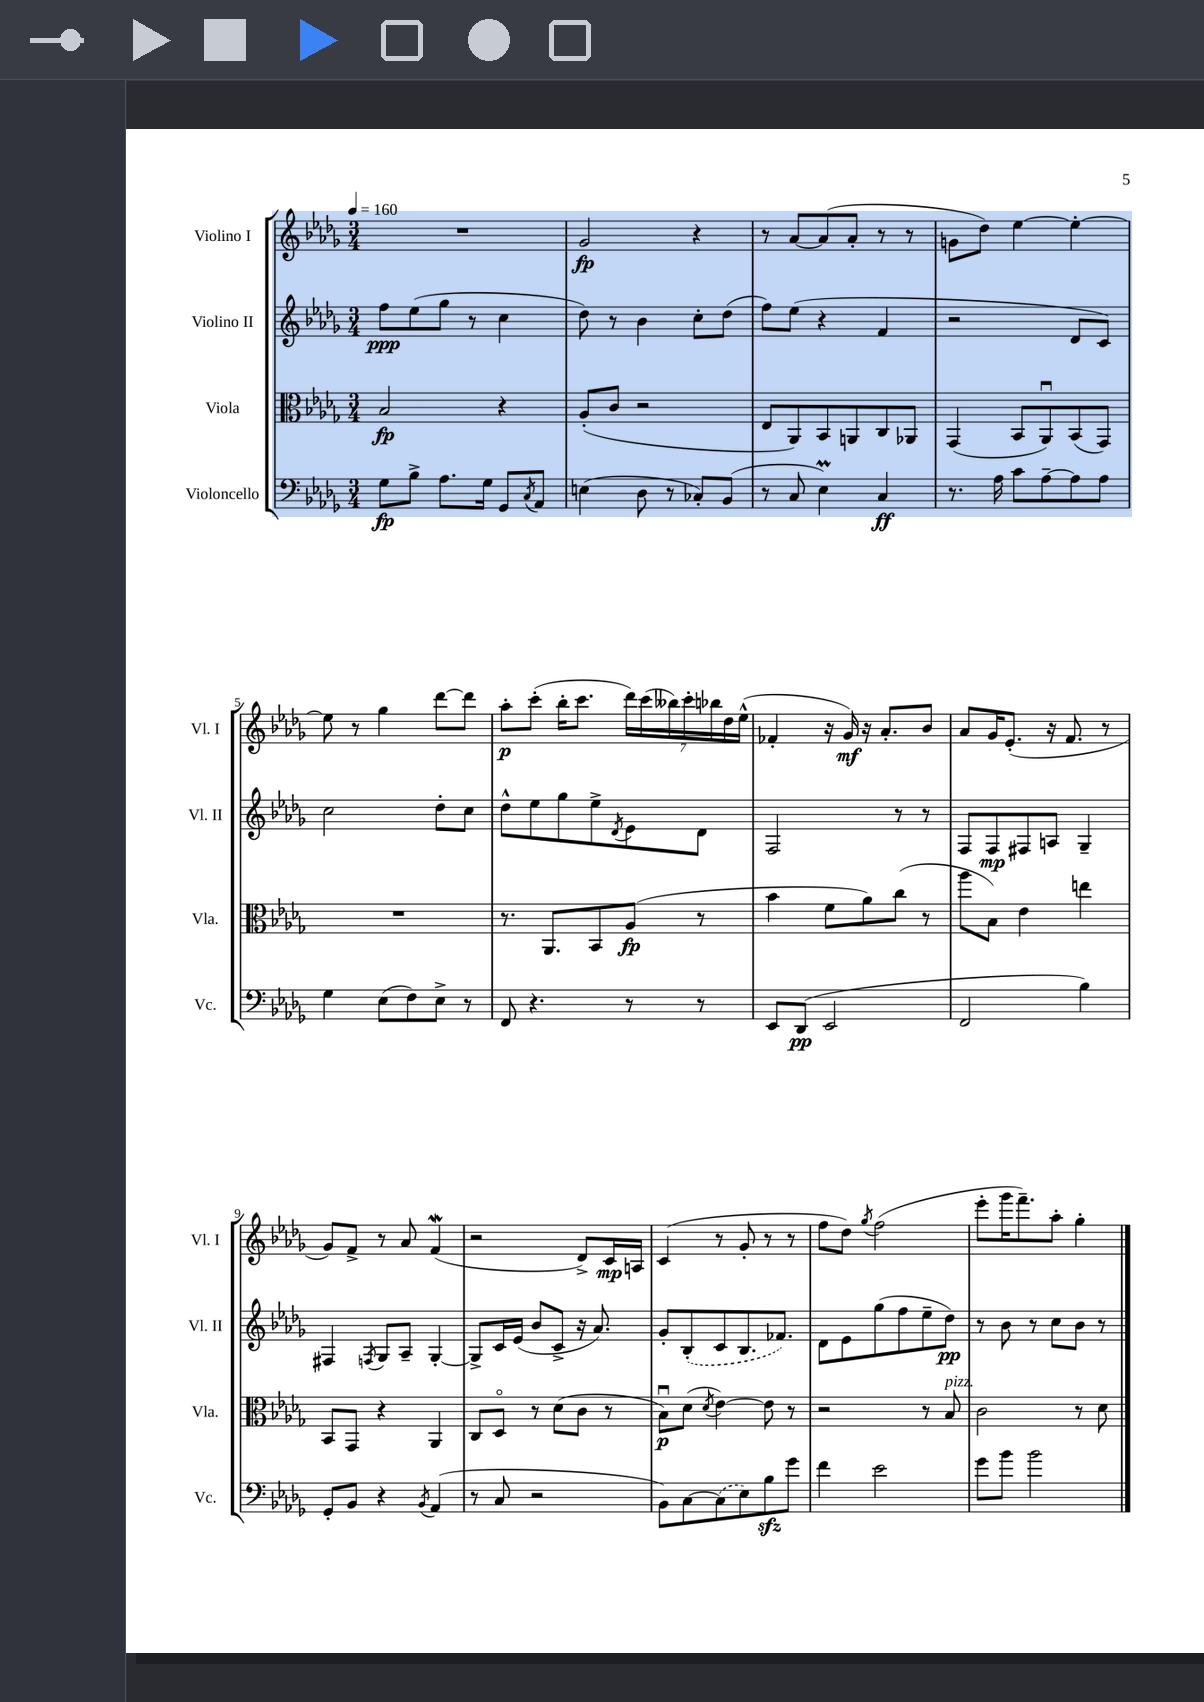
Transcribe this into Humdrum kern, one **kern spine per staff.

**kern	**dynam	**kern	**dynam	**kern	**dynam	**kern	**dynam
*part4	*part4	*part3	*part3	*part2	*part2	*part1	*part1
*staff4	*staff4	*staff3	*staff3	*staff2	*staff2	*staff1	*staff1
*I"Violoncello	*	*I"Viola	*	*I"Violino II	*	*I"Violino I	*
*I'Vc.	*	*I'Vla.	*	*I'Vl. II	*	*I'Vl. I	*
*clefF4	*	*clefC3	*	*clefG2	*	*clefG2	*
*k[b-e-a-d-g-]	*	*k[b-e-a-d-g-]	*	*k[b-e-a-d-g-]	*	*k[b-e-a-d-g-]	*
*M3/4	*	*M3/4	*	*M3/4	*	*M3/4	*
*MM160	*	*MM160	*	*MM160	*	*MM160	*
=1	=1	=1	=1	=1	=1	=1	=1
8G-\L	fp	2B-/	fp	8ff\L	ppp	2.r	.
8B-^\J	.	.	.	(8ee-\	.	.	.
8.A-\L	.	.	.	8gg-\J	.	.	.
.	.	.	.	8r	.	.	.
16G-\Jk	.	.	.	.	.	.	.
8GG-/L	.	4r	.	4cc\	.	.	.
8qC/	.	.	.	.	.	.	.
8AA-/J	.	.	.	.	.	.	.
=2	=2	=2	=2	=2	=2	=2	=2
(4En\	.	(8A-'/L	.	8dd-\)	.	2g-/	fp
.	.	8c/J	.	8r	.	.	.
8D-\	.	2r	.	4b-\	.	.	.
8r	.	.	.	.	.	.	.
8C-X'/L)	.	.	.	8cc'\L	.	4r	.
(8BB-/J	.	.	.	(8dd-\J	.	.	.
=3	=3	=3	=3	=3	=3	=3	=3
8r	.	8E-/L	.	8ff\L)	.	8r	.
8C/	.	8AA-/)	.	(8ee-\J	.	[8a-/L	.
4E-M\)	.	8BB-/	.	4r	.	(8a-/]	.
.	.	8AAn/	.	.	.	8a-'/J	.
4C/	ff	8C/	.	4f/	.	8r	.
.	.	8AA-X/J	.	.	.	8r	.
=4	=4	=4	=4	=4	=4	=4	=4
8.r	.	(4GG-/	.	2r	.	8gn\L	.
.	.	.	.	.	.	8dd-\J)	.
16A-\	.	.	.	.	.	.	.
8c\L	.	8BB-/L	.	.	.	[4ee-\	.
[8A-~\	.	8AA-u/)	.	.	.	.	.
8A-\]	.	(8BB-/	.	8d-/L	.	4ee-'\_	.
8A-\J	.	8GG-/J)	.	8c/J)	.	.	.
!!LO:LB:g=z
=5	=5	=5	=5	=5	=5	=5	=5
4G-\	.	2.r	.	2cc\	.	8ee-\]	.
.	.	.	.	.	.	8r	.
(8E-\L	.	.	.	.	.	4gg-\	.
8F\)	.	.	.	.	.	.	.
8E-^\J	.	.	.	8dd-'\L	.	[8ddd-\L	.
8r	.	.	.	8cc\J	.	8ddd-\J]	.
=6	=6	=6	=6	=6	=6	=6	=6
8FF/	.	8.r	.	8dd-^^\L	.	8aa-'\L	p
4.r	.	.	.	8ee-\	.	(8ccc'\J	.
.	.	8.AA-/L	.	.	.	.	.
.	.	.	.	8gg-\	.	16bb-'\KL	.
.	.	.	.	.	.	8.ccc\J	.
.	.	8BB-/	.	8ee-^\	.	.	.
.	.	.	.	8qd-/	.	.	.
8r	.	(8A-/J	fp	8e-\	.	28ddd-\LL)	.
.	.	.	.	.	.	(28ccc\	.
.	.	.	.	.	.	28bb--X\)	.
.	.	.	.	.	.	28ccc'\	.
8r	.	8r	.	8d-\J	.	.	.
.	.	.	.	.	.	28bb-X\	.
.	.	.	.	.	.	28dd-\	.
.	.	.	.	.	.	(28ee-^^\JJ	.
=7	=7	=7	=7	=7	=7	=7	=7
8EE-/L	.	4b-\	.	2F/	.	4f-X'/	.
(8DD-/J	pp	.	.	.	.	.	.
2EE-/	.	8f\L	.	.	.	16r	.
.	.	.	.	.	.	16g-/)	mf
.	.	8a-\)	.	.	.	16r	.
.	.	.	.	.	.	8.a-'/L	.
.	.	(8cc\J	.	8r	.	.	.
.	.	8r	.	8r	.	8b-/J	.
=8	=8	=8	=8	=8	=8	=8	=8
2FF/	.	8aa-\L	.	8F/L	.	8a-/L	.
.	.	8B-\J)	.	8F/	mp	16g-/K	.
.	.	.	.	.	.	(8.e-'/J	.
.	.	4e-\	.	8F#X/	.	.	.
.	.	.	.	8An/J	.	16r	.
.	.	.	.	.	.	8.f/	.
4B-\)	.	4een\	.	4G-~/	.	.	.
.	.	.	.	.	.	8r	.
!!LO:LB:g=z
=9	=9	=9	=9	=9	=9	=9	=9
8GG-'/L	.	8BB-/L	.	4F#X/	.	8g-/L)	.
8BB-/J	.	8GG-/J	.	.	.	8f^/J	.
.	.	.	.	8qFn/	.	.	.
4r	.	4r	.	8G-/L	.	8r	.
.	.	.	.	8A-~/J	.	8a-/	.
8qBB-/	.	.	.	.	.	.	.
(4AA-/	.	4AA-/	.	[4G-'/	.	(4fW/	.
=10	=10	=10	=10	=10	=10	=10	=10
8r	.	8C/L	.	8G-^/L]	.	2r	.
8C/	.	8D-/J	.	16c/L	.	.	.
.	.	.	.	(16e-/JJ	.	.	.
2r	.	8r	.	8b-/L	.	.	.
.	.	(8d-\L	.	8c^/J	.	.	.
.	.	8c\J	.	16r	.	8d-^/L)	.
.	.	.	.	8.a-/)	.	.	.
.	.	8r	.	.	.	16c/L	mp
.	.	.	.	.	.	16An/JJ	.
=11	=11	=11	=11	=11	=11	=11	=11
8BB-\L)	.	8B-u\L)	p	8g-'/L	.	(4c/	.
[8C\	.	(8d-\J	.	(8B-'/	.	.	.
.	.	8qd-/	.	.	.	.	.
(8C\]	.	[4e-\)	.	8c/	.	8r	.
8E-\)	.	.	.	8.B-/	.	8g-'/	.
8B-zz\	.	8e-\]	.	.	.	8r	.
.	.	.	.	8.f-X/J)	.	.	.
8g-\J	.	8r	.	.	.	8r	.
=12	=12	=12	=12	=12	=12	=12	=12
4f\	.	2r	.	8d-\L	.	8ff\L	.
.	.	.	.	8e-\	.	8dd-\J)	.
.	.	.	.	.	.	8qgg-/	.
2e-\	.	.	.	(8gg-\	.	(2ff\	.
.	.	.	.	8ff\	.	.	.
.	.	8r	.	8ee-~\	.	.	.
!	!	!LO:TX:a:i:t=pizz.	!	!	!	!	!
.	.	8B-/	.	8dd-\J)	pp	.	.
=13	=13	=13	=13	=13	=13	=13	=13
8g-\L	.	2c\	.	8r	.	8eee-'\L	.
8b-\J	.	.	.	8b-\	.	16ggg-\K	.
.	.	.	.	.	.	8.fff~\)	.
2b-\	.	.	.	8r	.	.	.
.	.	.	.	8cc\L	.	8aa-'\J	.
.	.	8r	.	8b-\J	.	4gg-'\	.
.	.	8d-\	.	8r	.	.	.
==	==	==	==	==	==	==	==
*-	*-	*-	*-	*-	*-	*-	*-
